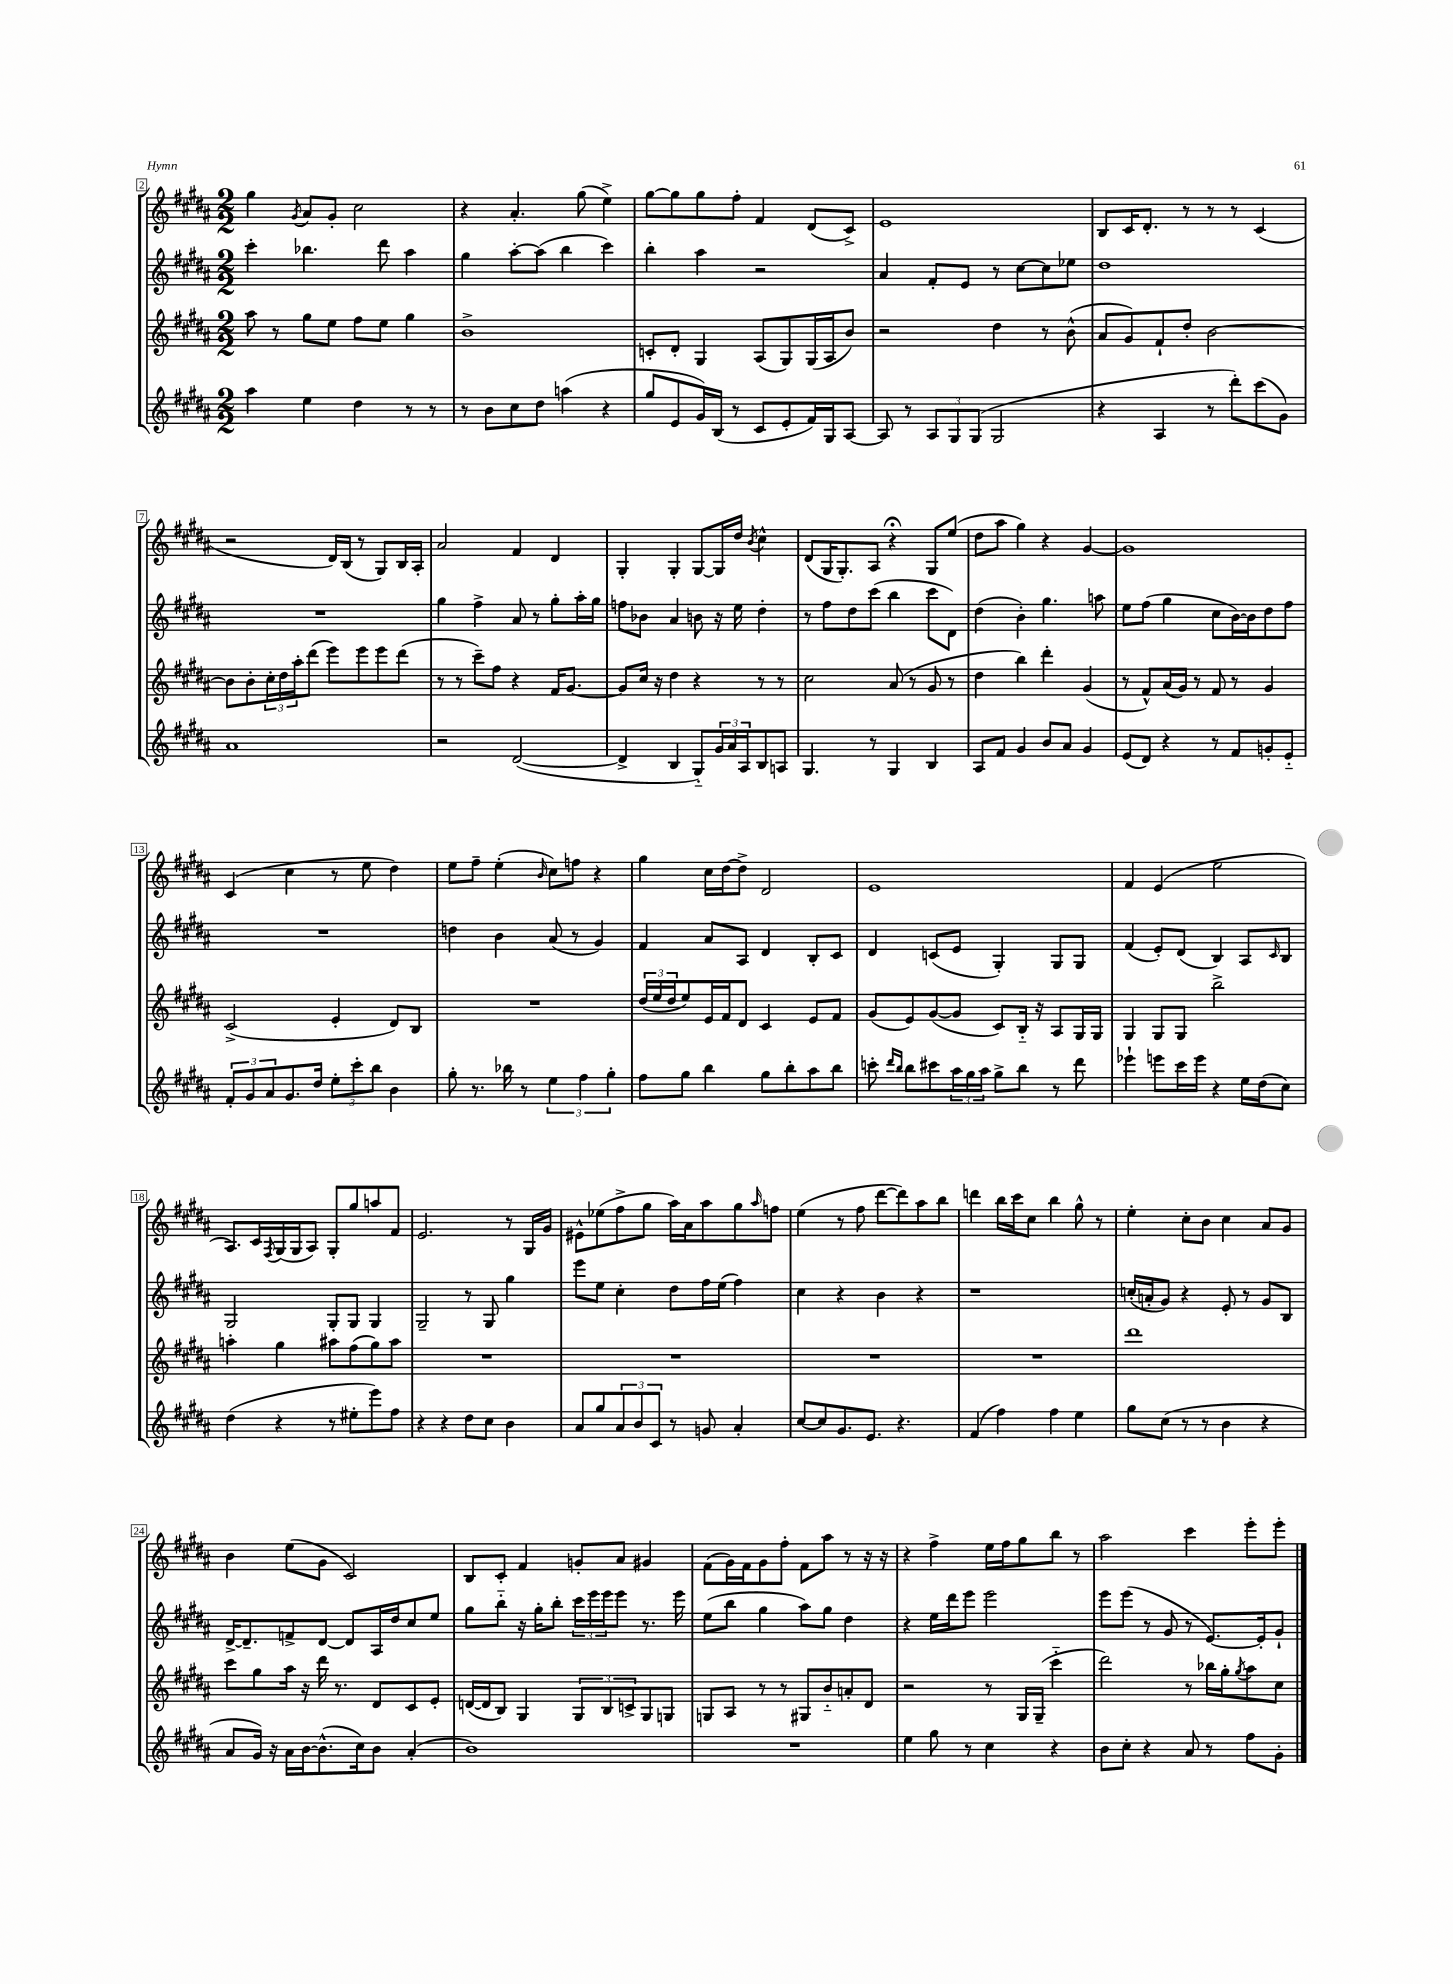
<<
\new StaffGroup <<
\new Staff = "s0" {
    \clef treble \key b \major \numericTimeSignature \time 2/2
    gis''4 \acciaccatura { gis'8 } ais'8 gis'8-. cis''2 |
    r4 ais'4.-. gis''8( e''4->) |
    gis''8~ gis''8 gis''8 fis''8-. fis'4 dis'8( cis'8->) |
    e'1 |
    b8 cis'16 dis'8.-. r8 r8 r8 cis'4( |
    r2 dis'16) b16( r8 gis8) b16 ais16-. |
    ais'2 fis'4 dis'4 |
    gis4-. gis4-. gis8~ gis16 dis''16 \acciaccatura { b'8 } cis''4-^ |
    dis'8( gis16 gis8.-.) ais8 r4\fermata gis8 e''8( |
    dis''8 ais''8 gis''4) r4 gis'4~ |
    gis'1 |
    cis'4( cis''4 r8 e''8 dis''4) |
    e''8 fis''8-- e''4-.( \grace { b'16 } cis''8) f''8 r4 |
    gis''4 cis''16 dis''16~ dis''8-> dis'2 |
    e'1 |
    fis'4 e'4( e''2 |
    ais8.) cis'16 \acciaccatura { fis8 } gis16( gis16 ais8) gis8-. gis''8 a''8 fis'8 |
    e'2. r8 gis16 gis'16 |
    eis'8-^ ees''8( fis''8-> gis''8 ais''16) ais'16 ais''8 gis''8 \grace { ais''16 } f''8 |
    e''4( r8 fis''8 dis'''8~ dis'''8) ais''8 b''8 |
    d'''4 b''16 cis'''16 cis''8 b''4 gis''8-^ r8 |
    e''4-. cis''8-. b'8 cis''4 ais'8 gis'8 |
    b'4 e''8( gis'8 cis'2) |
    b8 cis'8-. fis'4 g'8-. ais'8 gis'4 |
    fis'8( gis'16) fis'16 gis'8 fis''8-. fis'8 ais''8 r8 r16 r16 |
    r4 fis''4-> e''16 fis''16 gis''8 b''8 r8 |
    ais''2 cis'''4 e'''8-. e'''8-. \bar "|." |
}
\new Staff = "s1" {
    \clef treble \key b \major \numericTimeSignature \time 2/2
    cis'''4-. bes''4. dis'''8 ais''4 |
    gis''4 ais''8~-. ais''8( b''4 cis'''4) |
    b''4-. ais''4 r2 |
    ais'4 fis'8-. e'8 r8 cis''8~ cis''8 ees''8 |
    dis''1 |
    R1 |
    gis''4 fis''4-> ais'8 r8 gis''8-. ais''16-. gis''16 |
    f''8 bes'8 ais'4 b'8 r16 e''16 dis''4-. |
    r8 fis''8 dis''8 cis'''8( b''4 cis'''8 dis'8) |
    dis''4( b'4-.) gis''4. a''8 |
    e''8 fis''8( gis''4 cis''8 b'16~) b'16 dis''8 fis''8 |
    R1 |
    d''4 b'4 ais'8( r8 gis'4) |
    fis'4 ais'8 ais8 dis'4 b8-. cis'8 |
    dis'4 c'8( e'8 gis4-.) gis8 gis8 |
    fis'4( e'8-.) dis'8( b4) ais8 \grace { cis'16 } b8 |
    gis2 gis8-. gis8 gis4 |
    gis2-- r8 gis8 gis''4 |
    e'''8 e''8 cis''4-. dis''8 fis''16 e''16( fis''4) |
    cis''4 r4 b'4 r4 |
    r1 |
    c''16-.( a'16-. gis'8) r4 e'8-. r8 gis'8 b8 |
    dis'16~-> dis'8.-- f'8-> dis'8~ dis'8 ais16 dis''16 cis''8 e''8 |
    gis''8 b''8-_ r16 gis''16-. b''8-. \tuplet 3/2 { cis'''16 e'''16 e'''16 } e'''8 r8. e'''16 |
    e''8( b''8 gis''4 ais''8) gis''8 dis''4 |
    r4 e''16 dis'''16 e'''8 e'''2 |
    e'''8 e'''8( r8 gis'8 r8 e'8.~) e'16-. gis'8-! \bar "|." |
}
\new Staff = "s2" {
    \clef treble \key b \major \numericTimeSignature \time 2/2
    ais''8 r8 gis''8 e''8 fis''8 e''8 gis''4 |
    b'1-> |
    c'8-. dis'8-. gis4 ais8( gis8) gis16( ais16 b'8) |
    r2 dis''4 r8 b'8-^( |
    ais'8 gis'8) fis'8-! dis''8-. b'2~ |
    b'8 b'8-. \tuplet 3/2 { cis''16-. dis''16 ais''16-. } dis'''8( e'''8) e'''8 e'''8 dis'''8( |
    r8 r8 cis'''8--) fis''8 r4 fis'16 gis'8.~ |
    gis'8 cis''16 r16 dis''4 r4 r8 r8 |
    cis''2 ais'8( r8 gis'8 r8 |
    dis''4 b''4) dis'''4-. gis'4( |
    r8 fis'8-^) ais'16( gis'16) r8 fis'8 r8 gis'4 |
    cis'2->( e'4-. dis'8) b8 |
    R1 |
    \tuplet 3/2 { dis''16( e''16 dis''16 } e''8) e'16 fis'16 dis'8 cis'4 e'8 fis'8 |
    gis'8( e'8) gis'8~( gis'8 cis'8) b16-_ r16 ais8 gis16 gis16 |
    gis4 gis8 gis8 b''2-> |
    a''4-. gis''4 ais''8 fis''8( gis''8) ais''8 |
    R1 |
    R1 |
    R1 |
    R1 |
    dis'''1 |
    cis'''8 gis''8 ais''16 r16 dis'''16 r8. dis'8 cis'8 e'8-. |
    d'16~( d'16 b8) gis4 \tuplet 3/2 { gis8 b8 c'8-> } gis8 g8 |
    g8 ais8 r8 r8 gis8 b'8-_ a'8-. dis'8 |
    r2 r8 gis16 gis16--( cis'''4-_ |
    dis'''2) r8 bes''16 gis''16-. \acciaccatura { gis''8 } ais''8 cis''8 \bar "|." |
}
\new Staff = "s3" {
    \clef treble \key b \major \numericTimeSignature \time 2/2
    ais''4 e''4 dis''4 r8 r8 |
    r8 b'8 cis''8 dis''8 a''4( r4 |
    gis''8 e'8 gis'16) b16( r8 cis'8 e'8-. fis'16) gis16 ais8~ |
    ais8 r8 \tuplet 3/2 { ais8 gis8 gis8( } gis2 |
    r4 ais4 r8 dis'''8-.) cis'''8( gis'8) |
    ais'1 |
    r2 dis'2~( |
    dis'4-> b4 gis8-_) \tuplet 3/2 { gis'16 ais'16 ais16 } b8 a8 |
    gis4. r8 gis4 b4 |
    ais8 fis'8 gis'4 b'8 ais'8 gis'4 |
    e'8( dis'8) r4 r8 fis'8 g'8-. e'8-_ |
    \tuplet 3/2 { fis'8-. gis'8 ais'8 } gis'8. dis''16 \tuplet 3/2 { e''8-. cis'''8-. b''8 } b'4 |
    gis''8-. r8. bes''16 r8 \tuplet 3/2 { e''4 fis''4 gis''4-. } |
    fis''8 gis''8 b''4 gis''8 b''8-. ais''8 b''8 |
    c'''8-. \grace { dis'''16 b''16 } b''8 cis'''8 \tuplet 3/2 { ais''16 gis''16 ais''16 } gis''8-> b''8 r8 dis'''8 |
    ees'''4-! e'''8 cis'''16 e'''16 r4 e''16 dis''16( cis''8) |
    dis''4( r4 r8 eis''8-. e'''8) fis''8 |
    r4 r4 dis''8 cis''8 b'4 |
    ais'8 gis''8 \tuplet 3/2 { ais'8 b'8 cis'8 } r8 g'8 ais'4-. |
    cis''8~ cis''8 gis'8. e'8. r4. |
    fis'4( fis''4) fis''4 e''4 |
    gis''8 cis''8( r8 r8 b'4 r4 |
    ais'8 gis'16) r16 ais'16 b'16~ b'8.-^( cis''16) b'8 ais'4-.( |
    b'1) |
    R1 |
    e''4 gis''8 r8 cis''4 r4 |
    b'8 cis''8-. r4 ais'8 r8 fis''8 gis'8-. \bar "|." |
}
>>
>>
\layout { \context { \Score currentBarNumber = #2 \override BarNumber.stencil = #(make-stencil-boxer 0.1 0.3 ly:text-interface::print) } }
